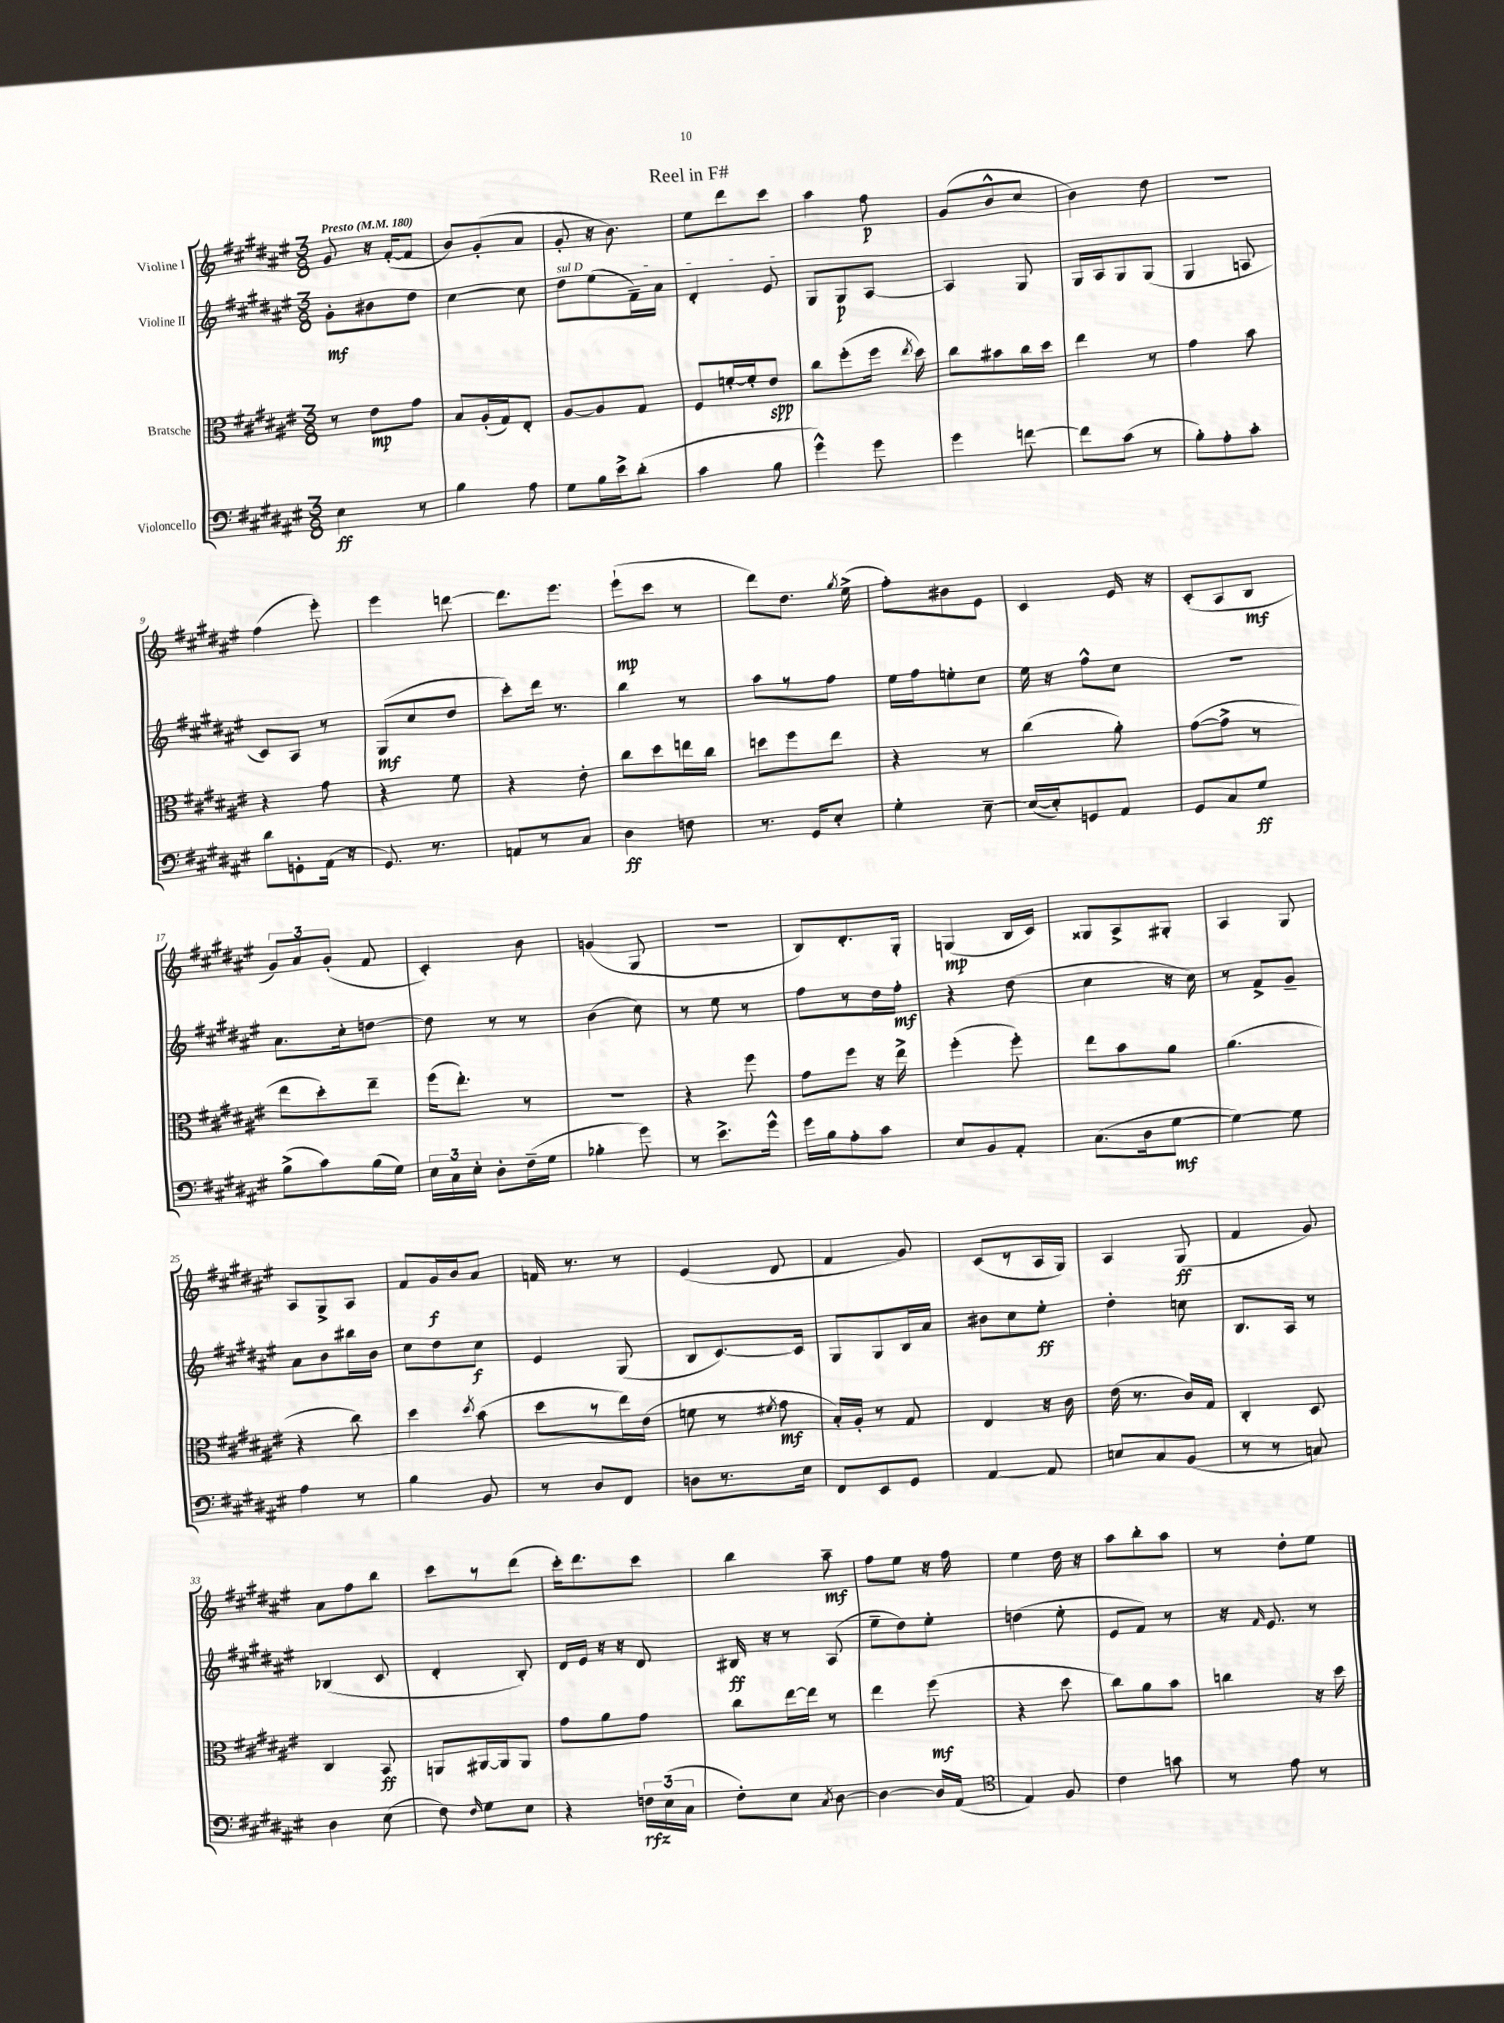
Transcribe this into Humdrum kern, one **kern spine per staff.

**kern	**kern	**kern	**kern
*staff4	*staff3	*staff2	*staff1
*clefF4	*clefC3	*clefG2	*clefG2
*k[f#c#g#d#a#e#]	*k[f#c#g#d#a#e#]	*k[f#c#g#d#a#e#]	*k[f#c#g#d#a#e#]
*M3/8	*M3/8	*M3/8	*M3/8
*MM180	*MM180	*MM180	*MM180
4E#	8r	8g#'	8g#
.	8e#	8b#	16r
.	.	.	([16f#'
8r	8g#	8dd#	8f#]
=	=	=	=
4B	8B	[4cc#	8b)
.	(16A#'	.	(8g#'
.	16G#)	.	.
8A#	8E#'	8cc#]	8a#
=	=	=	=
8G#	[8A#	8dd#	8g#'
16B	8A#]	(8ee#	16r
16e#^	.	.	8.b)
(8d#'	8G#	16f#~)	.
.	.	16a#	.
=	=	=	=
4c#	8F#	4d#'	8ee#
.	[16f'	.	8ddd#
.	16f']	.	.
8B	8e#	8e#	8ccc#
=	=	=	=
4g#^^)	8cc#	8G#	4aa#
.	(8ff#'	8G#	.
8g#	16ff#	[8A#	8ff#
.	8qee#	.	.
.	16dd#)	.	.
=	=	=	=
4g#	8cc#	4A#]	(8g#
.	8b#	.	8b^^
[8f	16cc#	8G#	8cc#
.	16dd#	.	.
=	=	=	=
8f]	4ee#	16G#	4b)
.	.	16A#	.
(8c#	.	8G#	.
8r	8r	(8G#	8dd#
=	=	=	=
8B')	4g#	4G#	4.r
8A#'	.	.	.
8c#'	8b	8A	.
=	=	=	=
8d#	4r	8c#)	(4ff#
8GG'	.	8A#	.
(16AA#	8g#	8r	8eee#')
16r	.	.	.
=	=	=	=
8.GG#)	4r	(8G#	4eee#
.	.	8cc#	.
8.r	.	.	.
.	8f#	8dd#	[8ddd
=	=	=	=
8AA	4r	8ccc#')	8.ddd]
8r	.	16ddd#	.
.	.	8.r	8.eee#
8C#	8e#'	.	.
=	=	=	=
4D#	8cc#	4bb	(8eee#`
.	8dd#	.	8ccc#
8F	16ee	8r	8r
.	16cc#	.	.
=	=	=	=
8.r	8dd	8aa#	8ddd#)
.	8ff#	8r	8.dd#
16GG#	.	.	.
8E#'	8ee#	8ff#	.
.	.	.	8qgg#
.	.	.	(16ee#^
=	=	=	=
4G#'	4r	16ee#	8ff#')
.	.	16ff#	.
.	.	8ee'	8b#
[8E#~	8r	8cc#	8e#
=	=	=	=
(16E#_	(4cc#	16ee#	4c#
16E#'])	.	16r	.
8GG	.	8ff#^^	.
8AA#	8a#')	8cc#	16e#
.	.	.	16r
=	=	=	=
8GG#	([8g#	4.r	(8c#'
8C#	8g#^]	.	8A#
8G#	8r	.	8B
=	=	=	=
(8B^	8ee#	8.a#	12g#)
.	.	.	12a#
8c#)	8dd#')	.	.
.	.	.	(12g#'
.	.	16cc#'	.
(16B	8ee#~	[8dd	8f#
16G#)	.	.	.
=	=	=	=
24E#	(16ff#	8dd]	4c#')
24C#	.	.	.
.	8.ee#')	.	.
24E#'	.	.	.
8D#'	.	8r	.
(16F#~	8r	8r	8b
16G#	.	.	.
=	=	=	=
4B-'	4.r	(4b	(4g
8g#)	.	8cc#)	8G#
=	=	=	=
8r	4r	8r	4.r
8.e#^	.	8ee#	.
.	8ff#	8r	.
16g#^^	.	.	.
=	=	=	=
16g#	8g#	8ff#	8B)
16B	.	.	.
8A#'	8ff#	8r	8.d#'
8c#	16r	16dd#	.
.	16ee#^	16ff#'	16G#'
=	=	=	=
8E#	(4ff#'	4r	(4G
8BB	.	.	.
8AA#'	8ff#')	(8dd#	16B
.	.	.	16c#)
=	=	=	=
(8.C#	8ee#	4cc#	8G##
.	8b	.	8A#^
16D#	.	.	.
[8G#	8a#	16r	8G#'
.	.	16cc#)	.
=	=	=	=
4G#_)	(4.a#	8r	4A#
.	.	8f#^	.
8G#]	.	8g#~	8G#
=	=	=	=
4A#	4r	8a#	8A#
.	.	8b	8G#^
8r	8cc#)	16bb#	8A#
.	.	16b	.
=	=	=	=
4B	4dd#	8cc#	8f#
.	.	8dd#	16g#
.	.	.	16b
.	8qdd#	.	.
8BB	(8b	8cc#	8a#
=	=	=	=
8r	8dd#	4e#	16f
.	.	.	8.r
8D#	8r	.	.
8FF#	16ee#)	(8G#	8r
.	(16e#	.	.
=	=	=	=
8D	8f	8B	(4e#
8.r	8r	[8.c#)	.
.	8qf#	.	.
.	8g#	.	8d#
16E#	.	16c#]	.
=	=	=	=
8FF#	16B')	8G#	4f#
.	16A#'	.	.
8EE#	8r	8G#	.
8GG#	8G#	16B	8g#)
.	.	16a#	.
=	=	=	=
[4AA#	4E#	8b#	(8c#
.	.	8cc#	8r
8AA#]	16r	8ee#'	16A#
.	16c#	.	16G#)
=	=	=	=
8E	(16e#	4dd#'	4A#
.	8.r	.	.
8C#	.	.	.
(8BB	16c#)	8cc	(8G#
.	16G#	.	.
=	=	=	=
8r	4C#'	8.B	4f#
8r	.	.	.
.	.	16A#	.
8C)	8D#	8r	8g#)
=	=	=	=
4D#	4C#	(4B-	8a#
.	.	.	8ff#
(8E#	8BB	8c#	8bb
=	=	=	=
8F#)	8AA	4d#'	8ccc#
16qqF#	.	.	.
8G#	[16AA#	.	8r
.	16AA#]	.	.
8E#	8AA#	8B')	(8ddd#
=	=	=	=
4r	8g#	16d#	16ccc#')
.	.	16e#	8.ddd#
.	8a#	16r	.
.	.	16r	.
24F	8g#	8d#	8ccc#
(24E#	.	.	.
24C#	.	.	.
=	=	=	=
8F#')	8cc#	16B#	4bb
.	.	16r	.
8E#	[16ee#	8r	.
.	16ee#]	.	.
8qC#	.	.	.
[8D#	8r	(8A#	8aa#~
=	=	=	=
4D#_	4ee#	8ee#~	8ff#
.	.	8dd#)	8ee#
16D#]	(8ff#	8ee#'	16r
(16AA#	.	.	16ff#
=	=	=	=
*clefC4	*	*	*
4E#)	4r	(4dd	4ee#
8F#	8dd#	8ee#'	16dd#
.	.	.	16r
=	=	=	=
4c#	8cc#)	8e#	8aa#
.	8a#	8f#)	8bb'
8g	8b	8r	8aa#
=	=	=	=
8r	4cc	16r	8r
.	.	16qqf#	.
.	.	8.e#	.
8e#	.	.	8dd#'
8r	16r	8r	8ee#
.	16dd#	.	.
==	==	==	==
*-	*-	*-	*-
